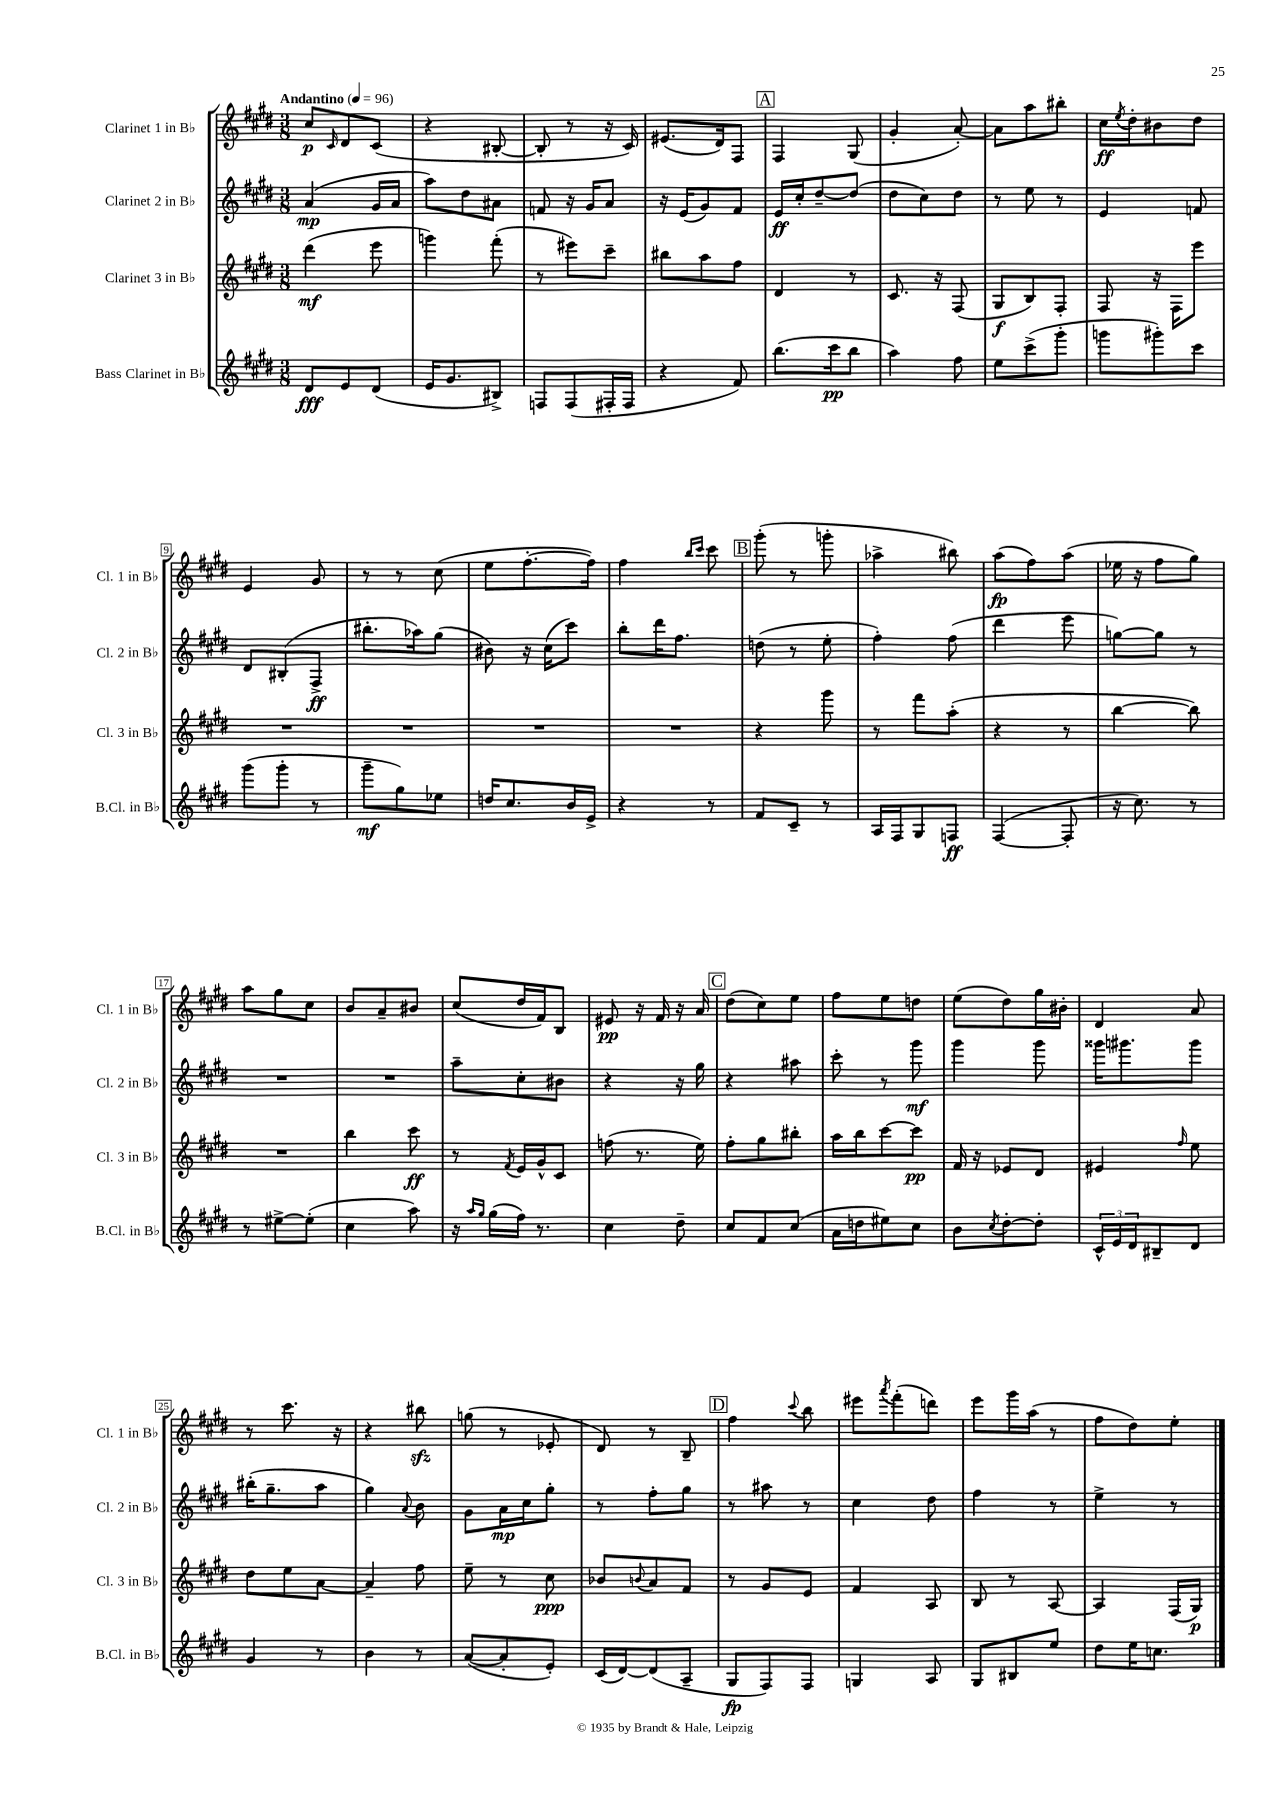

**kern	**dynam	**kern	**dynam	**kern	**dynam	**kern	**dynam
*part4	*part4	*part3	*part3	*part2	*part2	*part1	*part1
*staff4	*staff4	*staff3	*staff3	*staff2	*staff2	*staff1	*staff1
*I"Bass Clarinet in B♭	*	*I"Clarinet 3 in B♭	*	*I"Clarinet 2 in B♭	*	*I"Clarinet 1 in B♭	*
*I'B.Cl. in B♭	*	*I'Cl. 3 in B♭	*	*I'Cl. 2 in B♭	*	*I'Cl. 1 in B♭	*
*clefG2	*	*clefG2	*	*clefG2	*	*clefG2	*
*k[f#c#g#d#]	*	*k[f#c#g#d#]	*	*k[f#c#g#d#]	*	*k[f#c#g#d#]	*
*M3/8	*	*M3/8	*	*M3/8	*	*M3/8	*
*MM96	*	*MM96	*	*MM96	*	*MM96	*
=1	=1	=1	=1	=1	=1	=1	=1
!	!	!	!	!	!	!LO:TX:a:B:t=Andantino	!
8d#/L	fff	(4ddd#\	mf	(4a/	mp	8cc#/L	p
.	.	.	.	.	.	16qqc#/	.
8e/	.	.	.	.	.	8d#/	.
(8d#/J	.	8eee\	.	16g#/LL	.	(8c#/J	.
.	.	.	.	16a/JJ	.	.	.
=2	=2	=2	=2	=2	=2	=2	=2
16e/KL	.	4gggn\)	.	8aa\L)	.	4r	.
8.g#/	.	.	.	.	.	.	.
.	.	.	.	8dd#\	.	.	.
8B#X^/J)	.	(8fff#'\	.	8a#X\J	.	[8B#X'/	.
=3	=3	=3	=3	=3	=3	=3	=3
8Fn/L	.	8r	.	8fn/	.	8B#'/]	.
(8F/	.	8eee#X\L)	.	16r	.	8r	.
.	.	.	.	16g#/KL	.	.	.
16F#X'/L	.	8ccc#~\J	.	8a/J	.	16r	.
16F#/JJ	.	.	.	.	.	16c#/)	.
=4	=4	=4	=4	=4	=4	=4	=4
4r	.	8bb#X\L	.	16r	.	(8.e#X/L	.
.	.	.	.	(16e/KL	.	.	.
.	.	8aa\	.	8g#/)	.	.	.
.	.	.	.	.	.	16d#/k)	.
8f#/)	.	8ff#\J	.	8f#/J	.	8F#/J	.
!!LO:REH:place=s1:t=A
=5	=5	=5	=5	=5	=5	=5	=5
(8.bb\L	.	4d#/	.	16e/LL	ff	4F#/	.
.	.	.	.	16cc#'/J	.	.	.
.	.	.	.	[8dd#~/	.	.	.
16ccc#\k	pp	.	.	.	.	.	.
8bb\J	.	8r	.	(8dd#/J]	.	(8G#/	.
=6	=6	=6	=6	=6	=6	=6	=6
4aa\)	.	8.c#/	.	8dd#\L	.	4g#'/	.
.	.	.	.	8cc#\)	.	.	.
.	.	16r	.	.	.	.	.
8ff#\	.	(8F#/	.	8dd#\J	.	[8a'/)	.
=7	=7	=7	=7	=7	=7	=7	=7
8ee\L	.	8G#/L	f	8r	.	8a\L]	.
(8ccc#^\	.	8B/)	.	8ee\	.	8aa\	.
8ggg#'\J	.	8F#'/J	.	8r	.	8bb#X'\J	.
=8	=8	=8	=8	=8	=8	=8	=8
8gggn\L	.	8F#/	.	4e/	.	16cc#\LL	ff
.	.	.	.	.	.	8qee/	.
.	.	.	.	.	.	16dd#'\J	.
8ggg#X'\)	.	16r	.	.	.	8b#X\	.
.	.	16F#\KL	.	.	.	.	.
8ccc#\J	.	8eee\J	.	8fn/	.	8dd#\J	.
!!LO:LB:g=z
=9	=9	=9	=9	=9	=9	=9	=9
(8ggg#\L	.	4.r	.	8d#/L	.	4e/	.
8ggg#'\J	.	.	.	(8B#X'/	.	.	.
8r	.	.	.	8F#^/J	ff	8g#/	.
=10	=10	=10	=10	=10	=10	=10	=10
8ggg#~\L	mf	4.r	.	8.bb#X'\L	.	8r	.
8gg#\)	.	.	.	.	.	8r	.
.	.	.	.	16aa-X\k)	.	.	.
8ee-X\J	.	.	.	(8gg#\J	.	(8cc#\	.
=11	=11	=11	=11	=11	=11	=11	=11
16ddn/KL	.	4.r	.	8b#X\)	.	8ee\L	.
8.cc#/	.	.	.	.	.	.	.
.	.	.	.	16r	.	[8.ff#'\	.
.	.	.	.	(16cc#\KL	.	.	.
16b/L	.	.	.	8ccc#\J)	.	.	.
16e^/JJ	.	.	.	.	.	16ff#\Jk])	.
=12	=12	=12	=12	=12	=12	=12	=12
4r	.	4.r	.	8bb'\L	.	4ff#\	.
.	.	.	.	16ddd#\K	.	.	.
.	.	.	.	8.ff#\J	.	.	.
.	.	.	.	.	.	16qqbb/LL	.
.	.	.	.	.	.	16qqccc#/JJ	.
8r	.	.	.	.	.	8ccc#\	.
!!LO:REH:place=s1:t=B
=13	=13	=13	=13	=13	=13	=13	=13
8f#/L	.	4r	.	(8ddn\	.	(8ggg#'\	.
8c#~/J	.	.	.	8r	.	8r	.
8r	.	8ggg#\	.	8ee'\	.	8gggn'\	.
=14	=14	=14	=14	=14	=14	=14	=14
16A/LL	.	8r	.	4ff#'\)	.	4aa-X^\	.
16F#/J	.	.	.	.	.	.	.
8G#/	.	8fff#\L	.	.	.	.	.
8Fn/J	ff	(8aa'\J	.	(8ff#\	.	8bb#X\)	.
=15	=15	=15	=15	=15	=15	=15	=15
([4F#/	.	4r	.	4ddd#\	.	(8aa\L	fp
.	.	.	.	.	.	8ff#\)	.
8F#'/]	.	8r	.	8eee\	.	(8aa\J	.
=16	=16	=16	=16	=16	=16	=16	=16
16r	.	[4bb\	.	[8ggn\L)	.	16ee-X\	.
8.cc#\)	.	.	.	.	.	16r	.
.	.	.	.	8gg\J]	.	8ff#\L	.
8r	.	8bb\])	.	8r	.	8gg#\J)	.
!!LO:LB:g=z
=17	=17	=17	=17	=17	=17	=17	=17
8r	.	4.r	.	4.r	.	8aa\L	.
[8ee#X^\L	.	.	.	.	.	8gg#\	.
(8ee#'\J]	.	.	.	.	.	8cc#\J	.
=18	=18	=18	=18	=18	=18	=18	=18
4cc#\	.	4bb\	.	4.r	.	8b/L	.
.	.	.	.	.	.	8a~/	.
8aa\)	.	8ccc#\	ff	.	.	8b#X/J	.
=19	=19	=19	=19	=19	=19	=19	=19
16r	.	8r	.	8aa~\L	.	(8cc#/L	.
16qqaa/LL	.	.	.	.	.	.	.
16qqgg#/JJ	.	.	.	.	.	.	.
(16gg#\LL	.	.	.	.	.	.	.
.	.	8qf#/	.	.	.	.	.
16ff#\JJ)	.	16e/LL	.	8cc#'\	.	16dd#/L	.
8.r	.	16g#^^/J	.	.	.	16f#/J)	.
.	.	8c#/J	.	8b#X\J	.	8B/J	.
=20	=20	=20	=20	=20	=20	=20	=20
4cc#\	.	(8ffn\	.	4r	.	8e#X/	pp
.	.	8.r	.	.	.	16r	.
.	.	.	.	.	.	16f#/	.
8dd#~\	.	.	.	16r	.	16r	.
.	.	16ee\)	.	16gg#\	.	16a/	.
!!LO:REH:place=s1:t=C
=21	=21	=21	=21	=21	=21	=21	=21
8cc#/L	.	8ff#'\L	.	4r	.	(8dd#\L	.
8f#/	.	8gg#\	.	.	.	8cc#\)	.
(8cc#/J	.	8bb#X'\J	.	8aa#X\	.	8ee\J	.
=22	=22	=22	=22	=22	=22	=22	=22
16a\LL	.	16aa\LL	.	8ccc#'\	.	8ff#\L	.
16ddn\J	.	16bb\J	.	.	.	.	.
8ee#X\)	.	[8ccc#\	.	8r	.	8ee\	.
8cc#\J	.	8ccc#\J]	pp	8ggg#\	mf	8ddn\J	.
=23	=23	=23	=23	=23	=23	=23	=23
8b\L	.	16f#/	.	4ggg#\	.	(8ee\L	.
.	.	16r	.	.	.	.	.
8qcc#/	.	.	.	.	.	.	.
[8dd#'\	.	8e-X/L	.	.	.	8dd#\)	.
8dd#'\J]	.	8d#/J	.	8ggg#\	.	16gg#\L	.
.	.	.	.	.	.	16b#X'\JJ	.
=24	=24	=24	=24	=24	=24	=24	=24
24c#^^/LL	.	4e#X/	.	16ggg##X\KL	.	4d#/	.
24e/	.	.	.	.	.	.	.
.	.	.	.	8.ggg#X\	.	.	.
24d#/J	.	.	.	.	.	.	.
8B#X~/	.	.	.	.	.	.	.
.	.	16qqff#/	.	.	.	.	.
8d#/J	.	8ee\	.	8ggg#\J	.	8a/	.
!!LO:LB:g=z
=25	=25	=25	=25	=25	=25	=25	=25
4g#/	.	8dd#\L	.	(16bb#X'\KL	.	8r	.
.	.	.	.	8.gg#~\	.	.	.
.	.	8ee\	.	.	.	8.ccc#\	.
8r	.	[8a\J	.	8aa\J	.	.	.
.	.	.	.	.	.	16r	.
=26	=26	=26	=26	=26	=26	=26	=26
4b\	.	4a~/]	.	4gg#\)	.	4r	.
.	.	.	.	8qqa/	.	.	.
8r	.	8ff#\	.	8b\	.	8bb#Xzz\	.
=27	=27	=27	=27	=27	=27	=27	=27
([8a/L	.	8ee~\	.	8g#\L	.	(8ggn\	.
8a'/]	.	8r	.	16a\L	mp	8r	.
.	.	.	.	16cc#\J	.	.	.
8e'/J)	.	8cc#\	ppp	8gg#'\J	.	8e-X'/	.
=28	=28	=28	=28	=28	=28	=28	=28
(16c#/LL	.	8b-X/L	.	8r	.	8d#/)	.
[16d#/J)	.	.	.	.	.	.	.
.	.	8qqbn/	.	.	.	.	.
(8d#/]	.	8a/	.	8ff#'\L	.	8r	.
8A~/J	.	8f#/J	.	8gg#\J	.	8B~/	.
!!LO:REH:place=s1:t=D
=29	=29	=29	=29	=29	=29	=29	=29
8G#/L	fp	8r	.	8r	.	4ff#\	.
8F#/)	.	8g#/L	.	8aa#X\	.	.	.
.	.	.	.	.	.	8qqccc#/	.
8F#/J	.	8e/J	.	8r	.	8bb\	.
=30	=30	=30	=30	=30	=30	=30	=30
4Gn/	.	4f#/	.	4cc#\	.	8eee#X\L	.
.	.	.	.	.	.	8qaaa/	.
.	.	.	.	.	.	(8fff#'\	.
8A/	.	8A/	.	8dd#\	.	8dddn\J)	.
=31	=31	=31	=31	=31	=31	=31	=31
8G#/L	.	8B/	.	4ff#\	.	8eee\L	.
8B#X/	.	8r	.	.	.	16ggg#\L	.
.	.	.	.	.	.	(16aa\JJ	.
8ee/J	.	[8A/	.	8r	.	8r	.
=32	=32	=32	=32	=32	=32	=32	=32
8dd#\L	.	4A/]	.	4ee^\	.	8ff#\L	.
16ee\K	.	.	.	.	.	8dd#\)	.
8.ccn\J	.	.	.	.	.	.	.
.	.	(16F#/LL	.	8r	.	8ee'\J	.
.	.	16G#/JJ)	p	.	.	.	.
==	==	==	==	==	==	==	==
*-	*-	*-	*-	*-	*-	*-	*-
